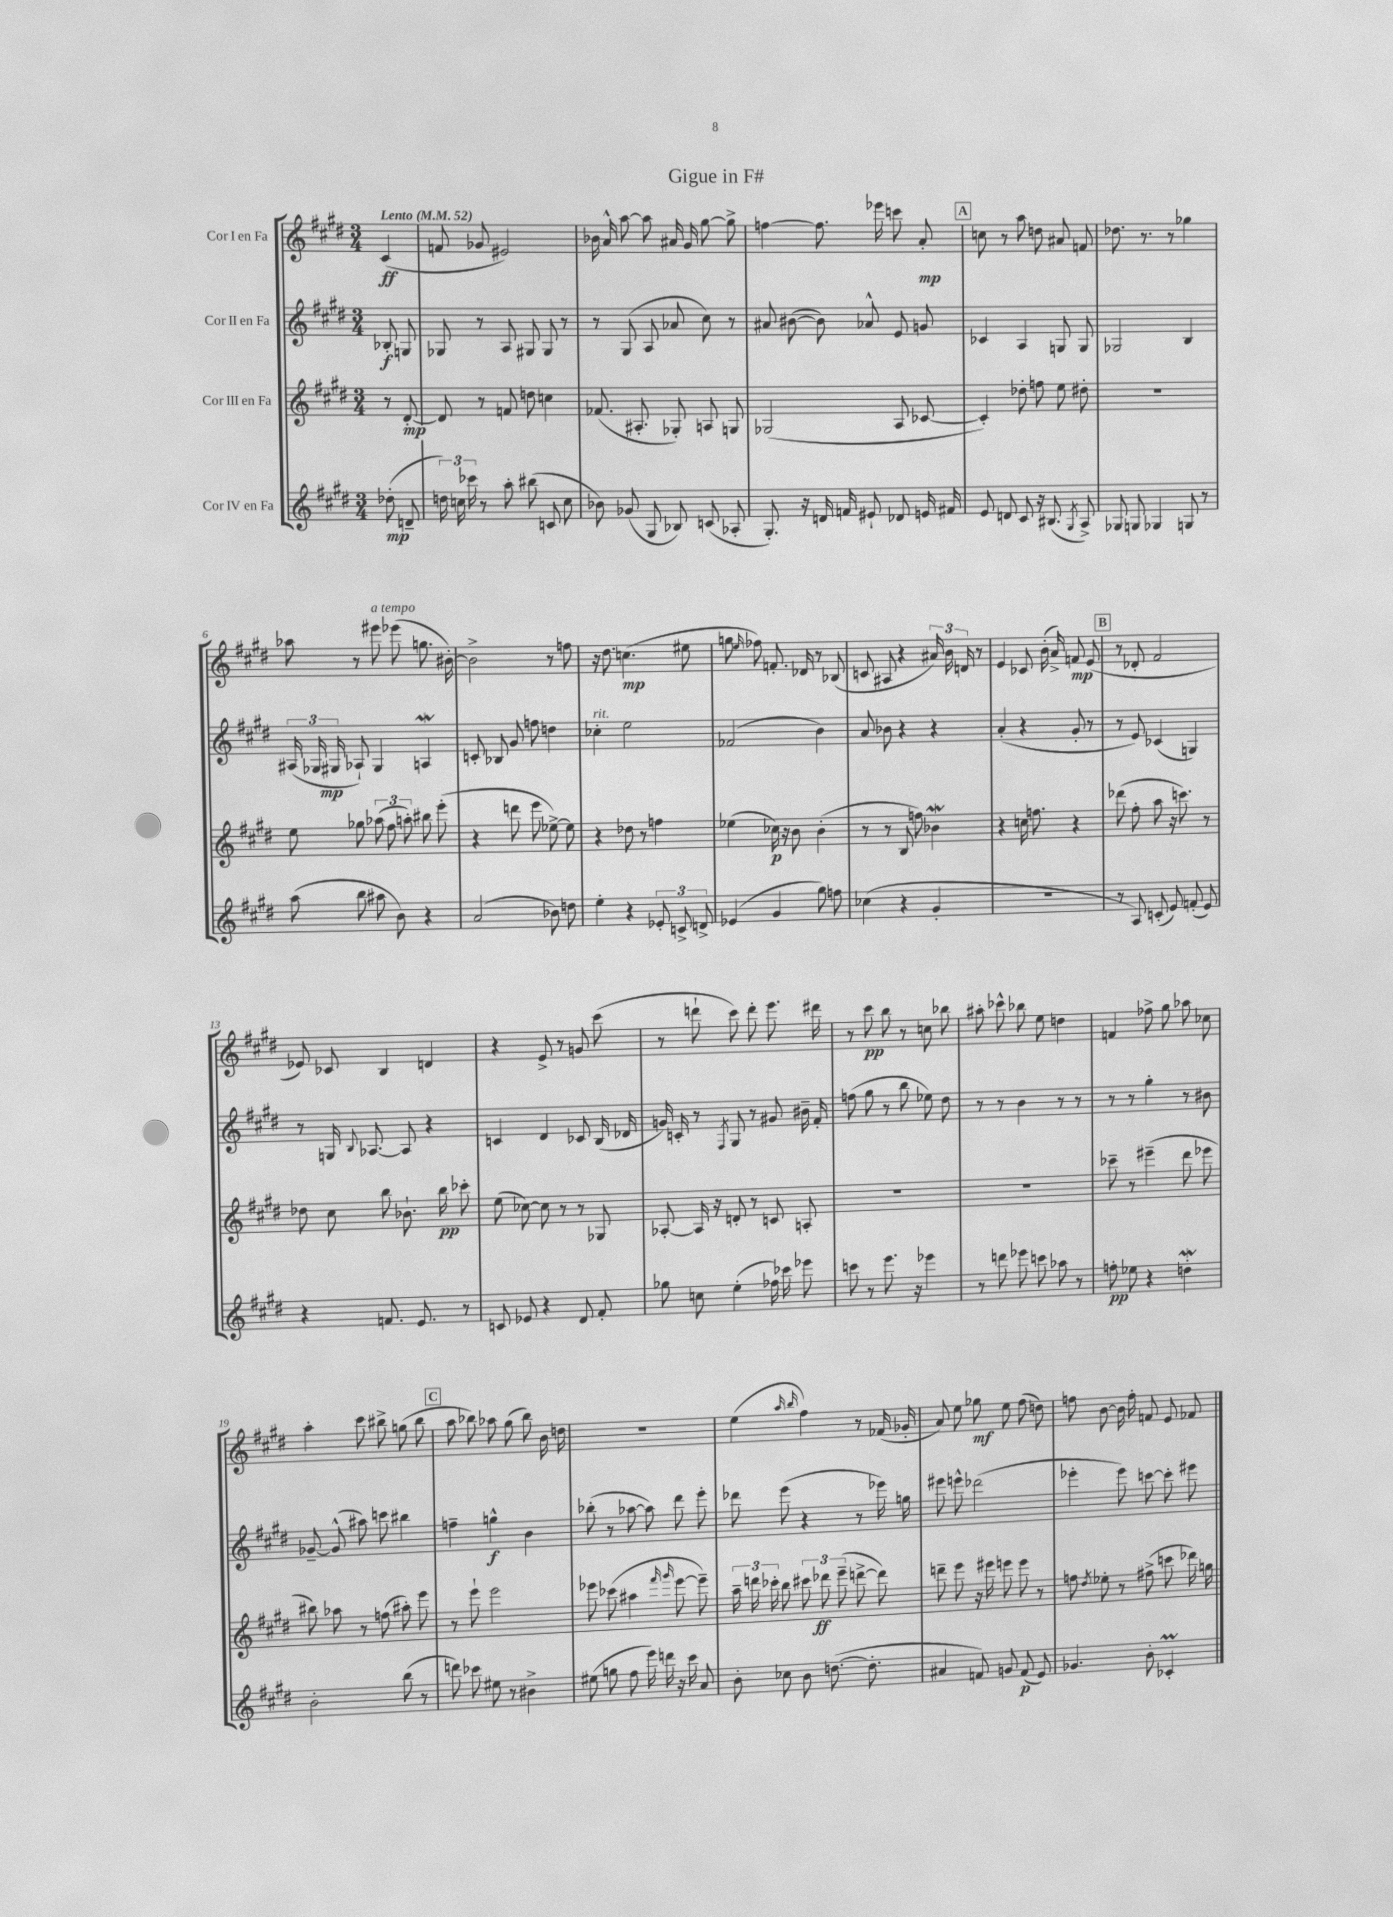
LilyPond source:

\header { title = "Gigue in F#" }
<<
\new StaffGroup <<
\new Staff = "s0" \with { instrumentName = "Cor I en Fa" } {
    \clef treble \key e \major \numericTimeSignature \time 3/4 \partial 4 \tempo "Lento" 4 = 52
    \autoBeamOff cis'4\ff( |
    f'8 ges'8 eis'2) |
    bes'16 a'16-^ a''8~ a''8 ais'16 gis'16 gis''8~ gis''8-> |
    f''4~ f''8. ees'''16 c'''8 a'8-.\mp |
    \mark \markup { \box "A" } c''8 r8 a''8 d''8 ais'8 f'8 |
    des''8. r8. r8 ges''4 |
    aes''8 r8 eis'''8^\markup { \italic "a tempo" } ees'''8( g''8. bis'16~-.) |
    bis'2-> r8 f''8 |
    r16 dis''8. c''4.\mp( eis''8 |
    g''8 \grace { e''16 } fes''8) f'8.-. des'16 r8 bes8( |
    c'8 ais8 r4 \tuplet 3/2 { ais'16) b'16 d'16 } r8 |
    e'4 ces'8 b'16-.( a'16->) f'8\mp e'8( |
    \mark \markup { \box "B" } r8 des'8-. fis'2 |
    ees'8) ces'8 b4 d'4 |
    r4 e'8-> r8 g'8 cis'''8( |
    r8 d'''8-! cis'''8) d'''8-. e'''8. dis'''16 |
    r8 cis'''8\pp b''8 r8 c''8 bes''8 |
    ais''8-. ces'''8-^ bes''8 e''8 d''4 |
    f'4 fes''8-> gis''8 aes''8 ces''8 |
    a''4-. cis'''8 bis''8-> g''8( bis''8 |
    \mark \markup { \box "C" } a''8 bes''8) aes''8 gis''8( bes''8) b'16 d''16 |
    R2. |
    e''4( \grace { a''16 b''16 } fis''4) r8 fes'16( ges'16-. |
    a'8) e''8 ges''8\mf e''8 fis''8( d''8) |
    f''8 b'8~ b'16 f''16-. f'8 e'8 fes'8 \bar "|." |
}
\new Staff = "s1" \with { instrumentName = "Cor II en Fa" } {
    \clef treble \key e \major \numericTimeSignature \time 3/4 \partial 4
    \autoBeamOff bes8-.\f g8 |
    ges8 r8 a8 gis8 gis8 r8 |
    r8 gis8( a8 aes'8 cis''8) r8 |
    ais'8 bis'8~( bis'8) aes'8-^ e'8 g'8 |
    \mark \markup { \box "A" } ces'4 a4 g8 g8 |
    ges2 b4 |
    \tuplet 3/2 { ais16( ges16 gis16\mp } aes8-!) gis4 a4\mordent |
    c'8-. bes8 gis'8 f''8 d''4 |
    ces''4-.^\markup { \italic "rit." } e''2 |
    fes'2( b'4) |
    a'8 bes'8 r4 r4 |
    a'4-.( r4 gis'8-. r8 |
    \mark \markup { \box "B" } r8 e'8) ces'4( g4) |
    r8 g16 \appoggiatura { b8 } aes8.~ aes8 r4 |
    c'4 dis'4 ces'8 b16( des'16 |
    g'16) c'16-. r8 \acciaccatura { fis8 } gis8 r8 gis'8 bis'16-- fis'16-. |
    f''8( gis''8 r8 b''8 ees''8) dis''8 |
    r8 r8 b'4 r8 r8 |
    r8 r8 gis''4-. r8 bis'8 |
    ges'8~-- ges'8-^( ais''8) c'''8 bis''4 |
    \mark \markup { \box "C" } f''4-- g''4-^\f b'4 |
    bes''8-.( r8 aes''8~ aes''8) dis'''8 e'''8-. |
    des'''8 e'''8( r4 r8 ees'''16) g''16 |
    eis'''8 e'''8-^ des'''2( |
    ees'''4-. ees'''8) c'''8~ c'''8-. eis'''8 \bar "|." |
}
\new Staff = "s2" \with { instrumentName = "Cor III en Fa" } {
    \clef treble \key e \major \numericTimeSignature \time 3/4 \partial 4
    \autoBeamOff r8 dis'8~-.\mp |
    dis'8 r8 f'8 d''8 c''4 |
    fes'8.( ais8.-. ges8-.) a8 g8 |
    ges2( a8 ces'8~ |
    \mark \markup { \box "A" } ces'4-.) des''8-. f''8 e''8 dis''8-. |
    R2. |
    e''8 ges''8 \tuplet 3/2 { aes''8( fis''8 a''8-.) } bis''8 e'''8-.( |
    r4 d'''8 e'''8 ees''8~->) ees''8 |
    r4 des''8 r8 f''4 |
    ees''4( ces''16\p) r16 b'8 b'4-.( |
    r8 r8 b8 f''8) bes'4\mordent |
    r4 c''16 f''8. r4 |
    \mark \markup { \box "B" } des'''8( fis''8-. a''8 r16 c'''8.) r8 |
    des''8 cis''8 b''8 bes'8.-! b''16\pp ces'''8-. |
    e''8( ces''8~) ces''8 r8 r8 ges8 |
    aes8~-. aes16 r16 d'8-. r8 c'8 a8-. |
    R2. |
    R2. |
    ces'''8-- r8 eis'''4--( dis'''8 ees'''8 |
    bis''8) aes''8 r8 f''8( ais''8-.) e'''8 |
    \mark \markup { \box "C" } r8 e'''8-! e'''2 |
    ees'''8 ces'''8( ais''4 \grace { fis'''16 gis'''16 } ees'''8~ ees'''8--) |
    \tuplet 3/2 { a''16-- d'''16 ces'''16-. } b''8 \tuplet 3/2 { cis'''8 des'''8\ff e'''8--( } d'''8~-> d'''8) |
    d'''8-- e'''8 r16 eis'''16 e'''8 e'''8 r8 |
    f''8 \acciaccatura { dis''8 } ees''8-. r8 fis''8->( c'''8 des'''16) g''16 \bar "|." |
}
\new Staff = "s3" \with { instrumentName = "Cor IV en Fa" } {
    \clef treble \key e \major \numericTimeSignature \time 3/4 \partial 4
    \autoBeamOff des''8-.\mp( d'8-- |
    \tuplet 3/2 { d''16) c''16 ces'''16 } r8 a''8-. bis''8( c'8 c''8 |
    bes'8) ges'8( gis8 bes8) c'8( aes8-. |
    gis8.-.) r16 d'16 f'16 eis'8-! des'8 e'16 fis'16 |
    \mark \markup { \box "A" } e'8 d'8 cis'8 r16 bis8.( \acciaccatura { gis8 } a8->) |
    ges8 g8 ges4 g8 r8 |
    a''8( b''8 ais''8 b'8) r4 |
    a'2( bes'8) d''8 |
    e''4-. r4 \tuplet 3/2 { ees'8-. c'8-> d'8-> } |
    ees'4( gis'4 gis''8) f''8 |
    ces''4( r4 gis'4-. |
    R2. |
    \mark \markup { \box "B" } r8 a8) c'8-.( e'8) f'8-.( e'8) |
    r4 f'8. e'8. r8 |
    c'8 ees'8 r4 dis'8 fis'8-. |
    ges''8 c''8 e''4-.( fes''16) ces'''16 ees'''8 |
    c'''8 r8 e'''8. r16 ees'''4 |
    r8 d'''8 ees'''8 c'''8 aes''8 r8 |
    f''8-.\pp ees''8 r4 d''4-.\mordent |
    b'2-. b''8( r8 |
    \mark \markup { \box "C" } d'''8) ces'''8 eis''8 r8 bis'4-> |
    eis''8( g''8 fis''8 e'''16) d'''16 r16 cis'''16 a'8 |
    b'8-. ces''8 b'8 d''8.~( d''8.-. |
    ais'4 f'8) g'8 f'8\p( e'8) |
    ges'4. b'8-. ces'4-.\prall \bar "|." |
}
>>
>>
